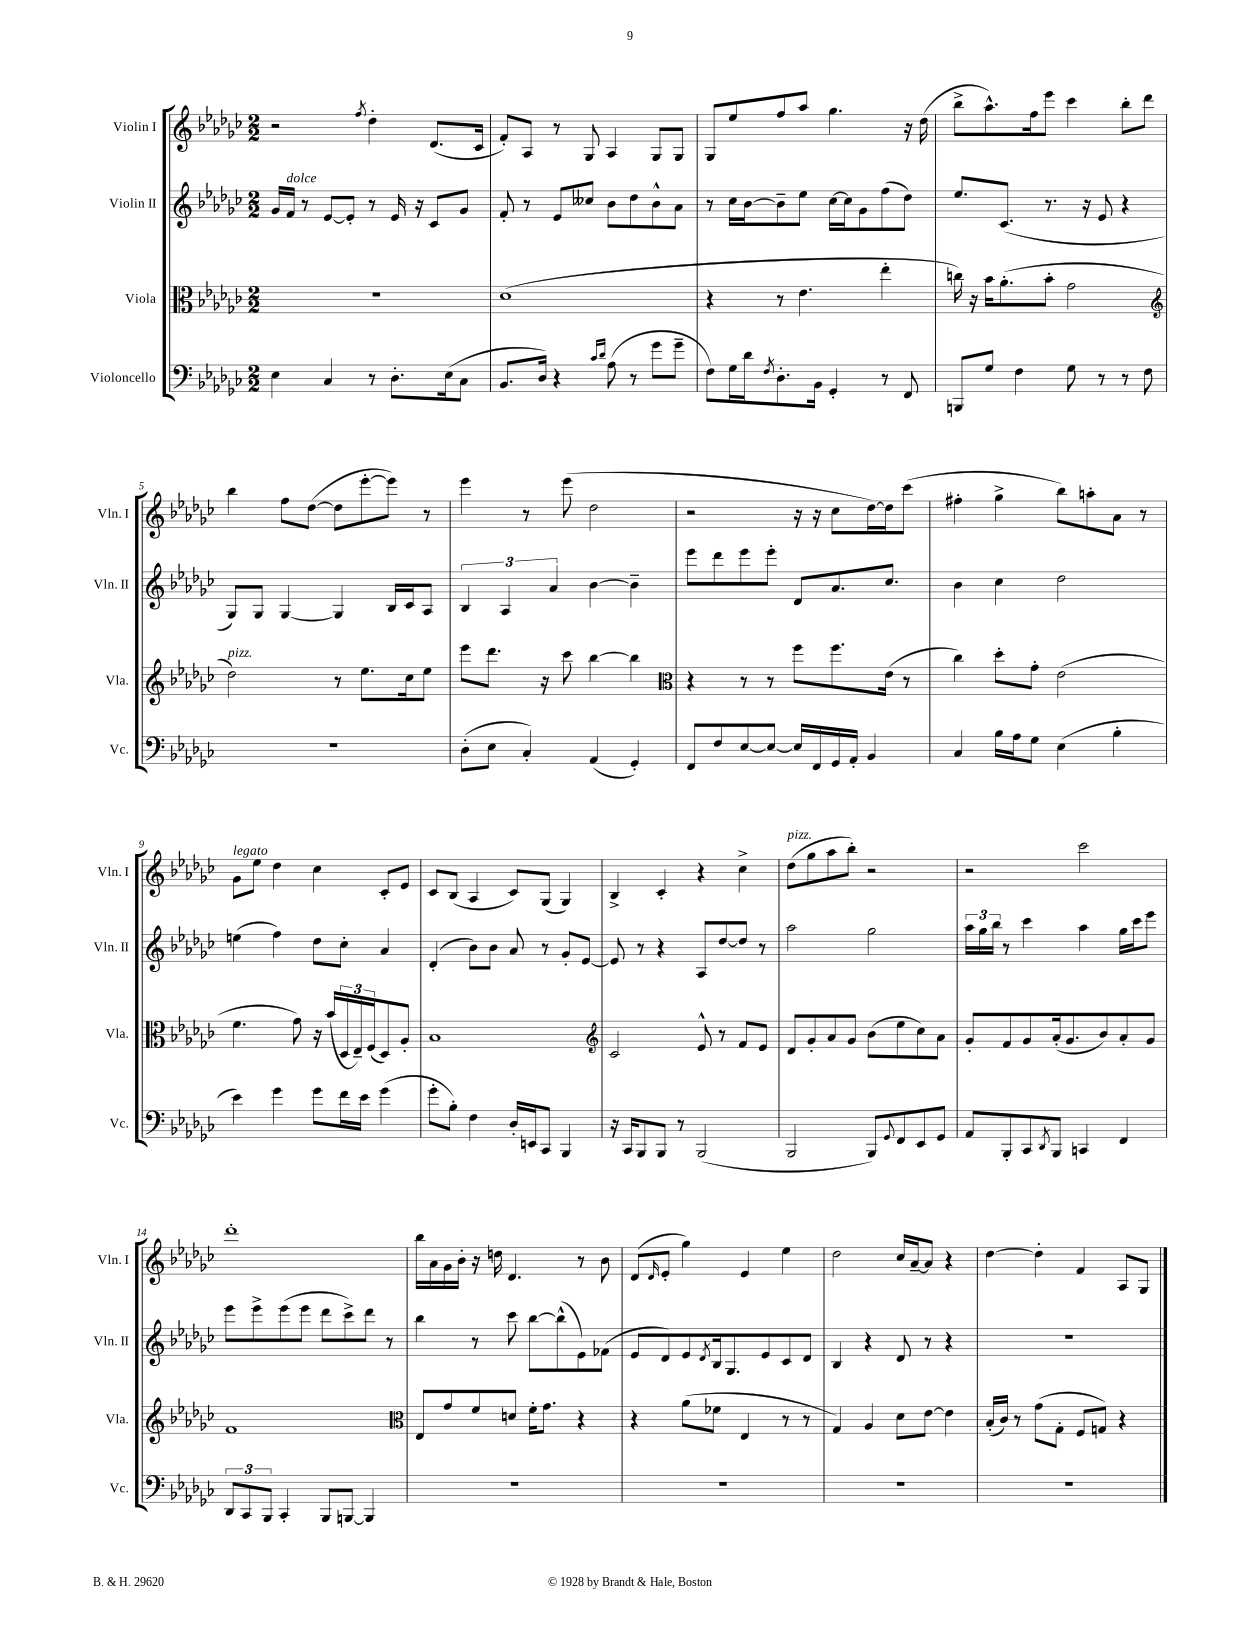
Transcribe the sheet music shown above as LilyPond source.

<<
\new StaffGroup <<
\new Staff = "s0" \with { instrumentName = "Violin I" shortInstrumentName = "Vln. I" } {
    \clef treble \key ges \major \numericTimeSignature \time 2/2
    r2 \acciaccatura { f''8 } des''4-. des'8.( ces'16 |
    f'8-.) aes8 r8 ges8 aes4 ges8 ges8 |
    ges8 ees''8 f''8 aes''8 ges''4. r16 des''16( |
    bes''8-> aes''8.-^) f''16 ees'''8 ces'''4 bes''8-. des'''8 |
    bes''4 f''8 des''8~( des''8 ees'''8~-. ees'''8) r8 |
    ees'''4 r8 ees'''8( des''2 |
    r2 r16 r16 ces''8 des''16~) des''16 ces'''8( |
    fis''4-. ges''4-> bes''8) a''8-. aes'8 r8 |
    ges'8^\markup { \italic "legato" } ees''8 des''4 ces''4 ces'8-. ees'8 |
    ces'8 bes8( aes4 ces'8) ges8( ges4) |
    bes4-> ces'4-. r4 ces''4-> |
    des''8^\markup { \italic "pizz." }( ges''8 aes''8 bes''8-.) r2 |
    r2 ces'''2 |
    des'''1-. |
    bes''16 aes'16 ges'16 bes'16-. r16 d''16 des'4. r8 bes'8 |
    des'8( \grace { des'16 } ees'8-. ges''4) ees'4 ees''4 |
    des''2 ces''16 aes'16~-- aes'8 r4 |
    des''4~ des''4-. f'4 aes8 ges8 \bar "|." |
}
\new Staff = "s1" \with { instrumentName = "Violin II" shortInstrumentName = "Vln. II" } {
    \clef treble \key ges \major \numericTimeSignature \time 2/2
    ges'16 f'16^\markup { \italic "dolce" } r8 ees'8~ ees'8-. r8 ees'16 r16 ces'8 ges'8 |
    f'8-. r8 ees'8 ceses''8 bes'8 des''8 bes'8-^ aes'8 |
    r8 ces''16 bes'16~ bes'8-- ees''8 ces''16~ ces''16 ges'8 f''8( des''8) |
    ees''8. ces'8.( r8. r16 ees'8 r4 |
    ges8) ges8 ges4~ ges4 bes16 ces'16 aes8 |
    \tuplet 3/2 { bes4 aes4 aes'4 } bes'4~ bes'4-- |
    ees'''8 des'''8 ees'''8 ees'''8-. des'8 aes'8. ces''8. |
    bes'4 ces''4 des''2 |
    e''4( f''4) des''8 ces''8-. aes'4 |
    des'4-.( bes'8) bes'8 aes'8 r8 ges'8-. ees'8~ |
    ees'8 r8 r4 aes8 des''8~ des''8 r8 |
    aes''2 ges''2 |
    \tuplet 3/2 { aes''16 ges''16 bes''16 } r8 ces'''4 aes''4 ges''16 ces'''16 ees'''8 |
    ees'''8 ees'''8-> ees'''8( ees'''8 des'''8 ces'''8->) des'''8 r8 |
    bes''4 r8 ces'''8 bes''8~ bes''8-^( ees'8) fes'8( |
    ees'8 des'8) ees'8 \acciaccatura { des'8 } bes16 ges8. ees'8 ces'8 des'8 |
    bes4 r4 des'8 r8 r4 |
    R1 \bar "|." |
}
\new Staff = "s2" \with { instrumentName = "Viola" shortInstrumentName = "Vla." } {
    \clef alto \key ges \major \numericTimeSignature \time 2/2
    r1 |
    des'1( |
    r4 r8 ees'4. ees''4-. |
    c''16) r16 bes'16 aes'8.-.( bes'8-. ges'2 |
    \clef treble des''2^\markup { \italic "pizz." }) r8 ees''8. ces''16 ees''8 |
    ees'''8 des'''8. r16 ces'''8 bes''4~ bes''4 |
    \clef alto r4 r8 r8 f''8 f''8. ees'16( r8 |
    ces''4) des''8-. ges'8-. ees'2( |
    f'4. ges'8) r16 bes'16( \tuplet 3/2 { des16 ees16--) f16( } des8) aes8-. |
    bes1 |
    \clef treble ces'2 ees'8-^ r8 f'8 ees'8 |
    des'8 ges'8-. aes'8 ges'8 bes'8( ees''8 ces''8) aes'8 |
    ges'8-. f'8 ges'8 aes'16-.( ges'8. bes'8) aes'8-. ges'8 |
    f'1 |
    \clef alto ees8 ges'8 f'8 d'8 f'16-. ges'8. r4 |
    r4 aes'8( fes'8 ees4 r8 r8 |
    ges4) aes4 des'8 ees'8~ ees'4 |
    bes16-.( ces'16) r8 ges'8( ges8-. f8 g8) r4 \bar "|." |
}
\new Staff = "s3" \with { instrumentName = "Violoncello" shortInstrumentName = "Vc." } {
    \clef bass \key ges \major \numericTimeSignature \time 2/2
    ees4 ces4 r8 des8.-. ees16( ces8 |
    bes,8. des16) r4 \grace { ces'16 des'16 } aes8( r8 ges'8 ges'8-- |
    f8) ges16 des'16 \acciaccatura { f8 } des8.-. bes,16 ges,4-. r8 f,8 |
    b,,8 ges8 f4 ges8 r8 r8 f8 |
    r1 |
    des8-.( ees8 ces4-.) aes,4( ges,4-.) |
    f,8 f8 ees8~ ees8~ ees16 f,16 ges,16 aes,16-. bes,4 |
    ces4 bes16 aes16 ges8 ees4( bes4-. |
    ees'4) ges'4 ges'8 f'16 ees'16 ges'4( |
    ges'8-. bes8-.) f4 des16-. e,16 ces,8 bes,,4 |
    r16 ces,16 bes,,8 bes,,8 r8 bes,,2( |
    bes,,2 bes,,8) \appoggiatura { ges,8 } f,8 ees,8 ges,8 |
    aes,8 bes,,8-. ces,8 \acciaccatura { des,8 } bes,,8 c,4 f,4 |
    \tuplet 3/2 { des,8 ces,8 bes,,8 } ces,4-. bes,,8 b,,8~ b,,4 |
    R1 |
    R1 |
    R1 |
    R1 \bar "|." |
}
>>
>>
